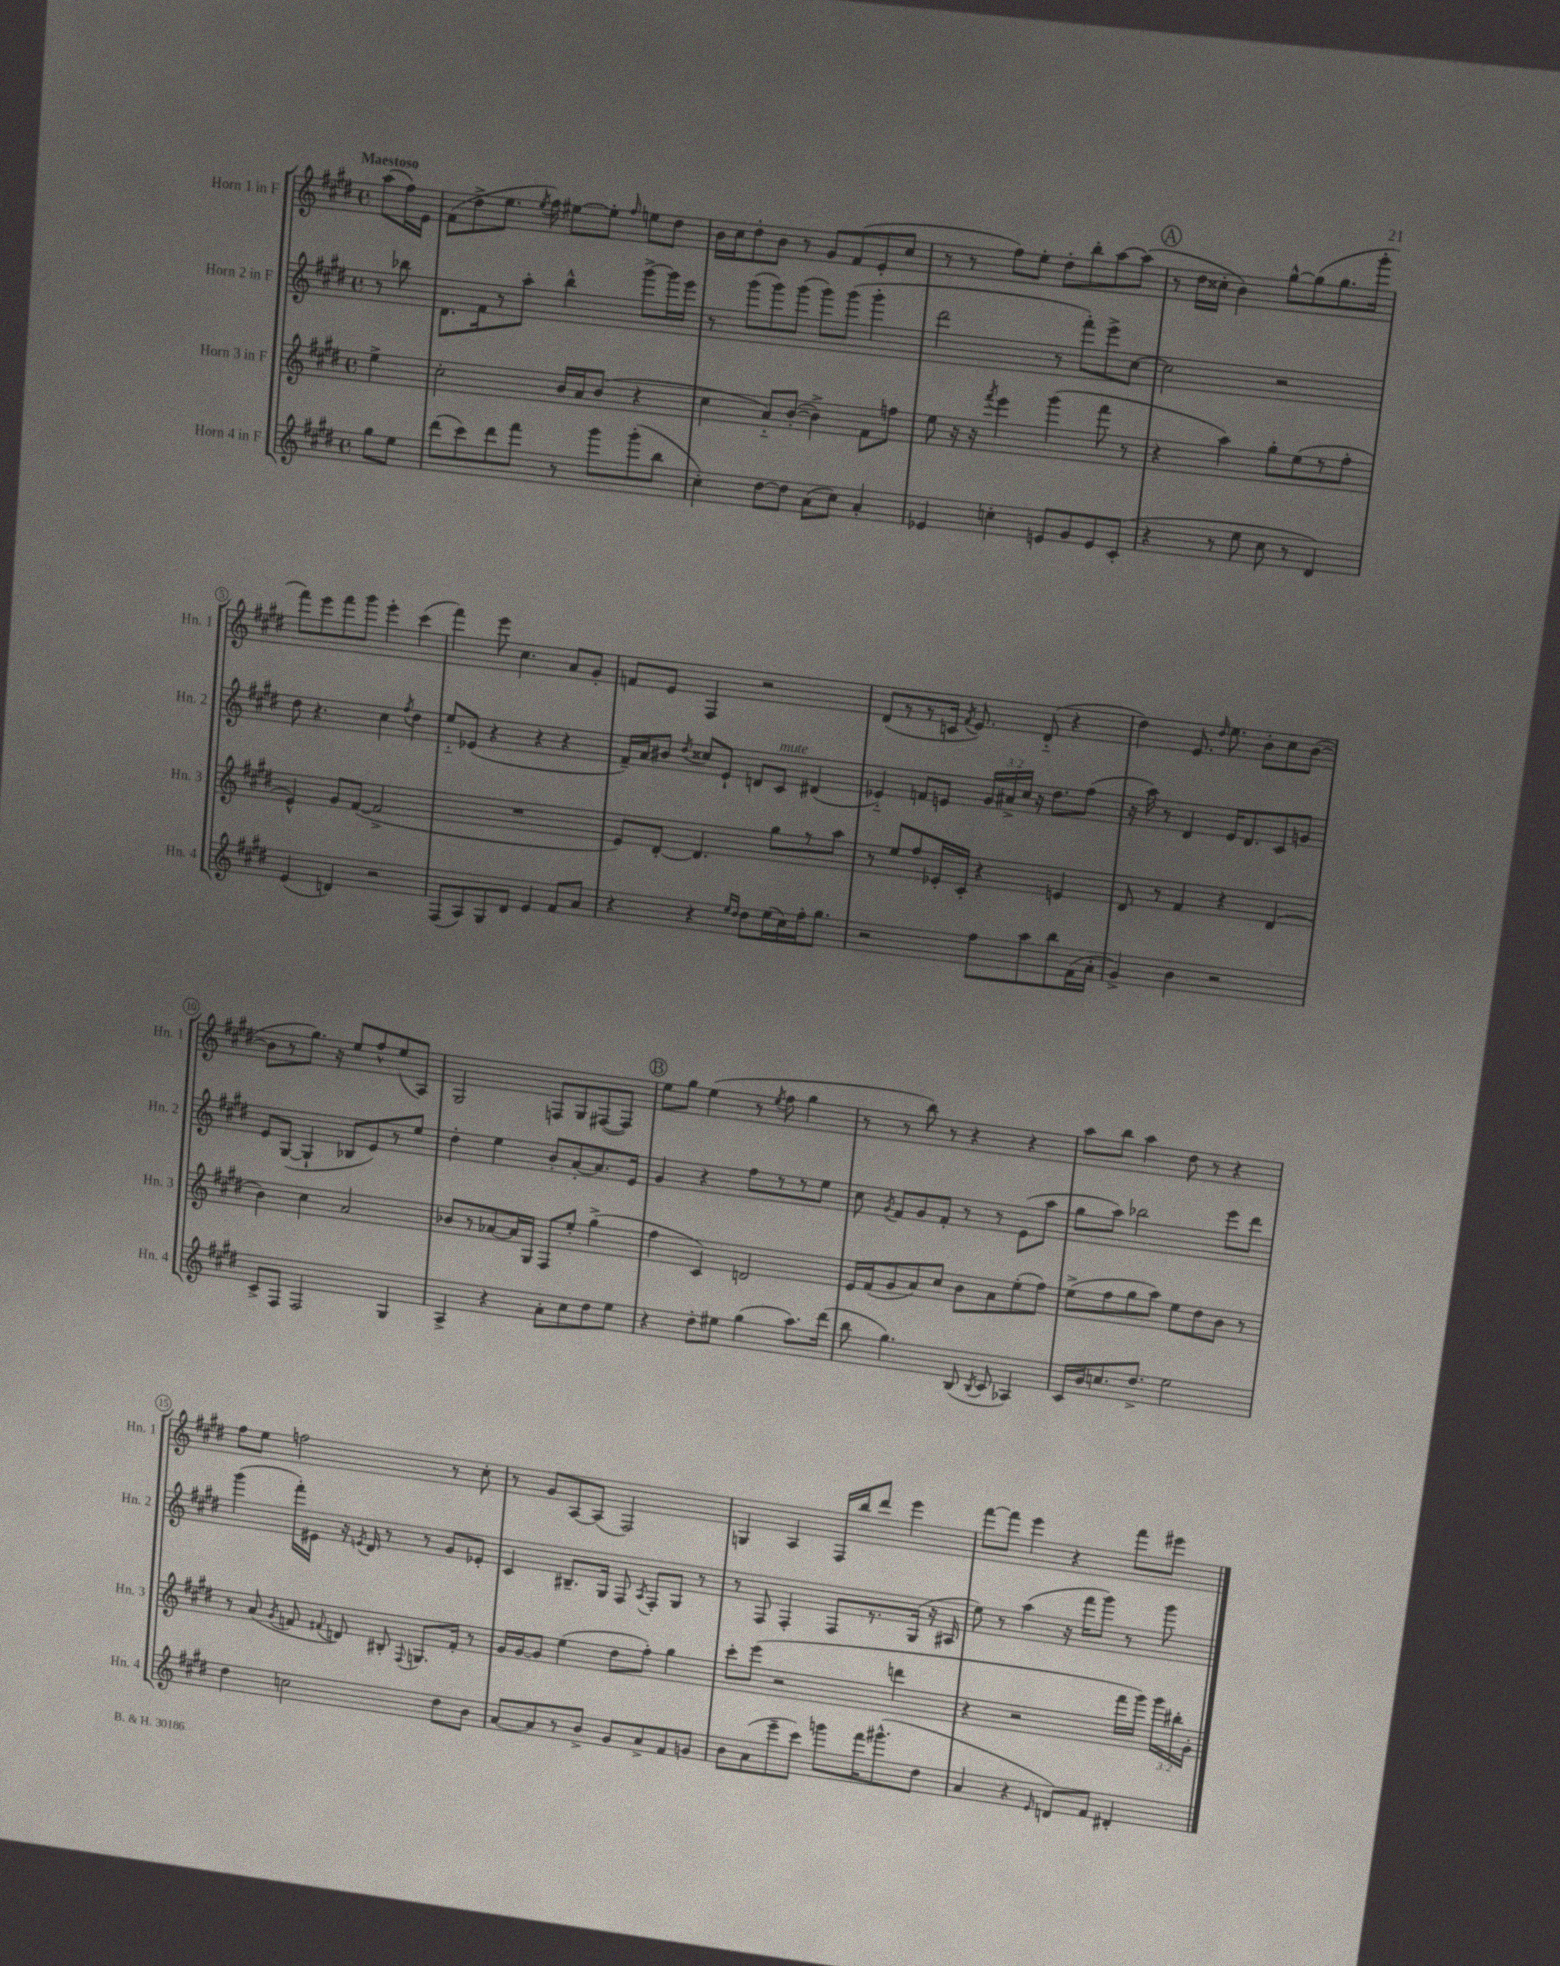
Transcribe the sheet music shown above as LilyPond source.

<<
\new StaffGroup <<
\new Staff = "s0" \with { instrumentName = "Horn 1 in F" shortInstrumentName = "Hn. 1" } {
    \clef treble \key e \major \defaultTimeSignature \time 4/4 \partial 4 \tempo "Maestoso"
    \autoBeamOff a''8[( fis''16) e'16] |
    fis'8[( dis''8-> e''8.] \acciaccatura { e''8 } fis''16) eis''8[~ eis''8]-. \grace { fis''16 } e''8[ dis''8] |
    b'16[ cis''16 dis''8-. b'8] r8 gis'8[ fis'8( e'8-. cis''8] |
    r8 r8 fis''8[) e''8]-. dis''8[-. b''8-. a''8~ a''8]( |
    \mark \markup { \circle "A" } r8 dis''16[ cisis''16]-. b'4) gis''8[~-^ gis''8( gis''8. gis'''16]-. |
    fis'''8[) e'''8 fis'''8 gis'''8] e'''4-. cis'''4( |
    fis'''4) e'''8 cis''4. a'8[ gis'8]-. |
    f'8[ e'8] fis4 r2 |
    dis'8[( r8 r8 c'16] \acciaccatura { fis'8 } e'8.) dis'8-_( r4 |
    dis''4) e'8. \grace { dis''16 } e''8. b'8[-. cis''8 b'8]~( |
    b'8[ r8 gis''8.]) r16 e''8[ fis''8-^ e''8( a8]) |
    gis2 f8[ gis8 fis8~( fis8]) |
    \mark \markup { \circle "B" } e''8[ gis''8] e''4( r8 \acciaccatura { e''8 } fis''8 gis''4 |
    r8 r8 b''8) r8 r4 r4 |
    a''8[ b''8] a''4 dis''8 r8 r4 |
    fis''8[ e''8] f''2 r8 cis''8-. |
    r8 gis'8[ a8~ a8]( fis2) |
    g4 a4 fis16[ b''16 dis'''8] e'''4 |
    fis'''8[~ fis'''8] e'''4 r4 fis'''8[ eis'''8] \bar "|." |
}
\new Staff = "s1" \with { instrumentName = "Horn 2 in F" shortInstrumentName = "Hn. 2" } {
    \clef treble \key e \major \defaultTimeSignature \time 4/4 \override Staff.TupletNumber.text = #tuplet-number::calc-fraction-text \partial 4
    \autoBeamOff r8 bes''8 |
    dis'8.[ fis'16 r8 a''8]-. b''4-^ gis'''8[~-> gis'''16 e'''16] |
    r8 gis'''8[( gis'''8) gis'''8]( gis'''8[) gis'''8]( gis'''4-. |
    dis'''2 r8 fis'''8[-.) e'''8-> cis''8]~ |
    \mark \markup { \circle "A" } cis''2 r2 |
    dis''8 r4. cis''4 \acciaccatura { fis''8 } dis''4 |
    e''8[-_ ees'8]( r4 r4 r4 |
    fis'16[--) a'16 bis'8] \acciaccatura { dis''8 } cisis''8[ e'8]-! d'8[ cis'8]^\markup { \italic "mute" } dis'4( |
    ees'4-_) f'8[ e'8] \tuplet 3/2 { gis'16[ ais'16-> cis''16] } r16 dis''8.[ fis''8]( |
    r16 a''16) r8 dis'4 e'16[ dis'8. cis'8 g'8] |
    e'8[ gis8]~( gis4-! bes8[ e'8) r8 e''8] |
    dis''4-. e''4 b'8[-. a'8~-. a'8. e'16] |
    \mark \markup { \circle "B" } gis'4 r4 fis''8[ r8 r8 e''8] |
    cis''8 \acciaccatura { gis'8 } fis'8[ gis'8 fis'8]-. r8 r8 e'8[( a''8] |
    gis''8[ a''8]) bes''2 e'''8[ dis'''8] |
    gis'''4( fis'''16[-.) eis'16] r16 \acciaccatura { e'8 } dis'16 r8 r8 gis'8[ ees'8]-. |
    cis'4 bis8.[-- gis16] fis8 \acciaccatura { a8 } fis8[-. gis8] r8 |
    r8 fis8 fis4-. fis8[ r8. gis16]( r16 ais16 |
    e''8) r8 a''4( r16 fis'''16[ gis'''8]) r8 gis'''8 \bar "|." |
}
\new Staff = "s2" \with { instrumentName = "Horn 3 in F" shortInstrumentName = "Hn. 3" } {
    \clef treble \key e \major \defaultTimeSignature \time 4/4 \override Staff.TupletNumber.text = #tuplet-number::calc-fraction-text \partial 4
    \autoBeamOff e''4-> |
    cis''2-. b'16[ a'16 b'8]( r4 |
    cis''4 a'8[-_) b'8]~-.( b'4->) fis'8[ f''8] |
    e''8 r16 r16 \acciaccatura { fis'''8 } e'''4 gis'''4( fis'''8 r8 |
    \mark \markup { \circle "A" } r4 a''4) gis''8[-. e''8( r8 fis''8]-. |
    e'4-^) gis'8[ fis'8]~( fis'2-> |
    R1 |
    e'8[) dis'8]~-. dis'4. gis''8[ r8 a''8] |
    r8 e''8[ fis''8 ees'16-. cis'16]-. r4 e'4 |
    dis'8 r8 fis'4 r4 dis'4( |
    b'4) cis''4 a'2 |
    bes'8[ r8 aes'8~ aes'16 gis16] fis8[ e''8]-. gis''4->( |
    \mark \markup { \circle "B" } fis''4 cis'4) d'2 |
    e'16[ fis'16( gis'8 a'8) cis''8] b'8[ a'8 e''8-.( fis''8]) |
    e''8[->( fis''8 gis''8 a''8]) e''8[ dis''8 b'8] r8 |
    r8 a'8( \acciaccatura { gis'8 } f'8 \appoggiatura { fis'8 } d'8) bis8-. \appoggiatura { fis8 } g8.[ fis'16]-. r8 |
    gis'16[ gis'16~ gis'8] e''4( dis''8[ fis''8]-.) gis''4 |
    cis'''8[-. e'''8]( r2 d'''4 |
    r4 r2 fis'''16[ gis'''16]) \tuplet 3/2 { gis'''16[ bis''16-. gis'16]-. } \bar "|." |
}
\new Staff = "s3" \with { instrumentName = "Horn 4 in F" shortInstrumentName = "Hn. 4" } {
    \clef treble \key e \major \defaultTimeSignature \time 4/4 \partial 4
    \autoBeamOff gis''8[ e''8] |
    dis'''8[( cis'''8) dis'''8 fis'''8] r8 gis'''8[ gis'''8-.( b''8] |
    cis''4-.) dis''8[~ dis''8] a'8[( cis''8]) a'4-. |
    ees'4 c''4-. e'8[ gis'8 e'8 cis'8]-.( |
    \mark \markup { \circle "A" } r4 r8 e''8 cis''8 r8 dis'4) |
    e'4( d'4) r2 |
    fis8[( a8) gis8 dis'8] e'4 fis'8[ a'8] |
    r4 r4 \grace { e''16[ dis''16] } dis''8[ e''16( cis''16) fis''16-. gis''8.] |
    r2 fis''8[ a''8 b''8 fis'16( a'16]-. |
    gis'4->) b'4 r2 |
    cis'8[-> fis8] fis2 gis4 |
    a4-> r4 a'8[-. cis''8 dis''8 e''8] |
    \mark \markup { \circle "B" } r4 dis''8[-. eis''8] gis''4( a''8.[) dis'''16]( |
    b''8 gis''4.) b8( \acciaccatura { b8 } cis'8 aes4) |
    cis'16[ b'16 c''8. dis''8.]-> e''2 |
    dis''4 c''2 dis''8[ b'8] |
    a'8[~ a'8 r8 b'8]-> gis'8[ a'8-> fis'8 g'8] |
    b'8[ a'8( e'''8-- cis'''8]) g'''8[ fis'''16 gis'''8.-^( dis''8] |
    a'4 r4 \grace { e'16 } d'8[) fis'8] dis'4-. \bar "|." |
}
>>
>>
\layout { \context { \Score \override BarNumber.stencil = #(make-stencil-circler 0.1 0.3 ly:text-interface::print) } }
